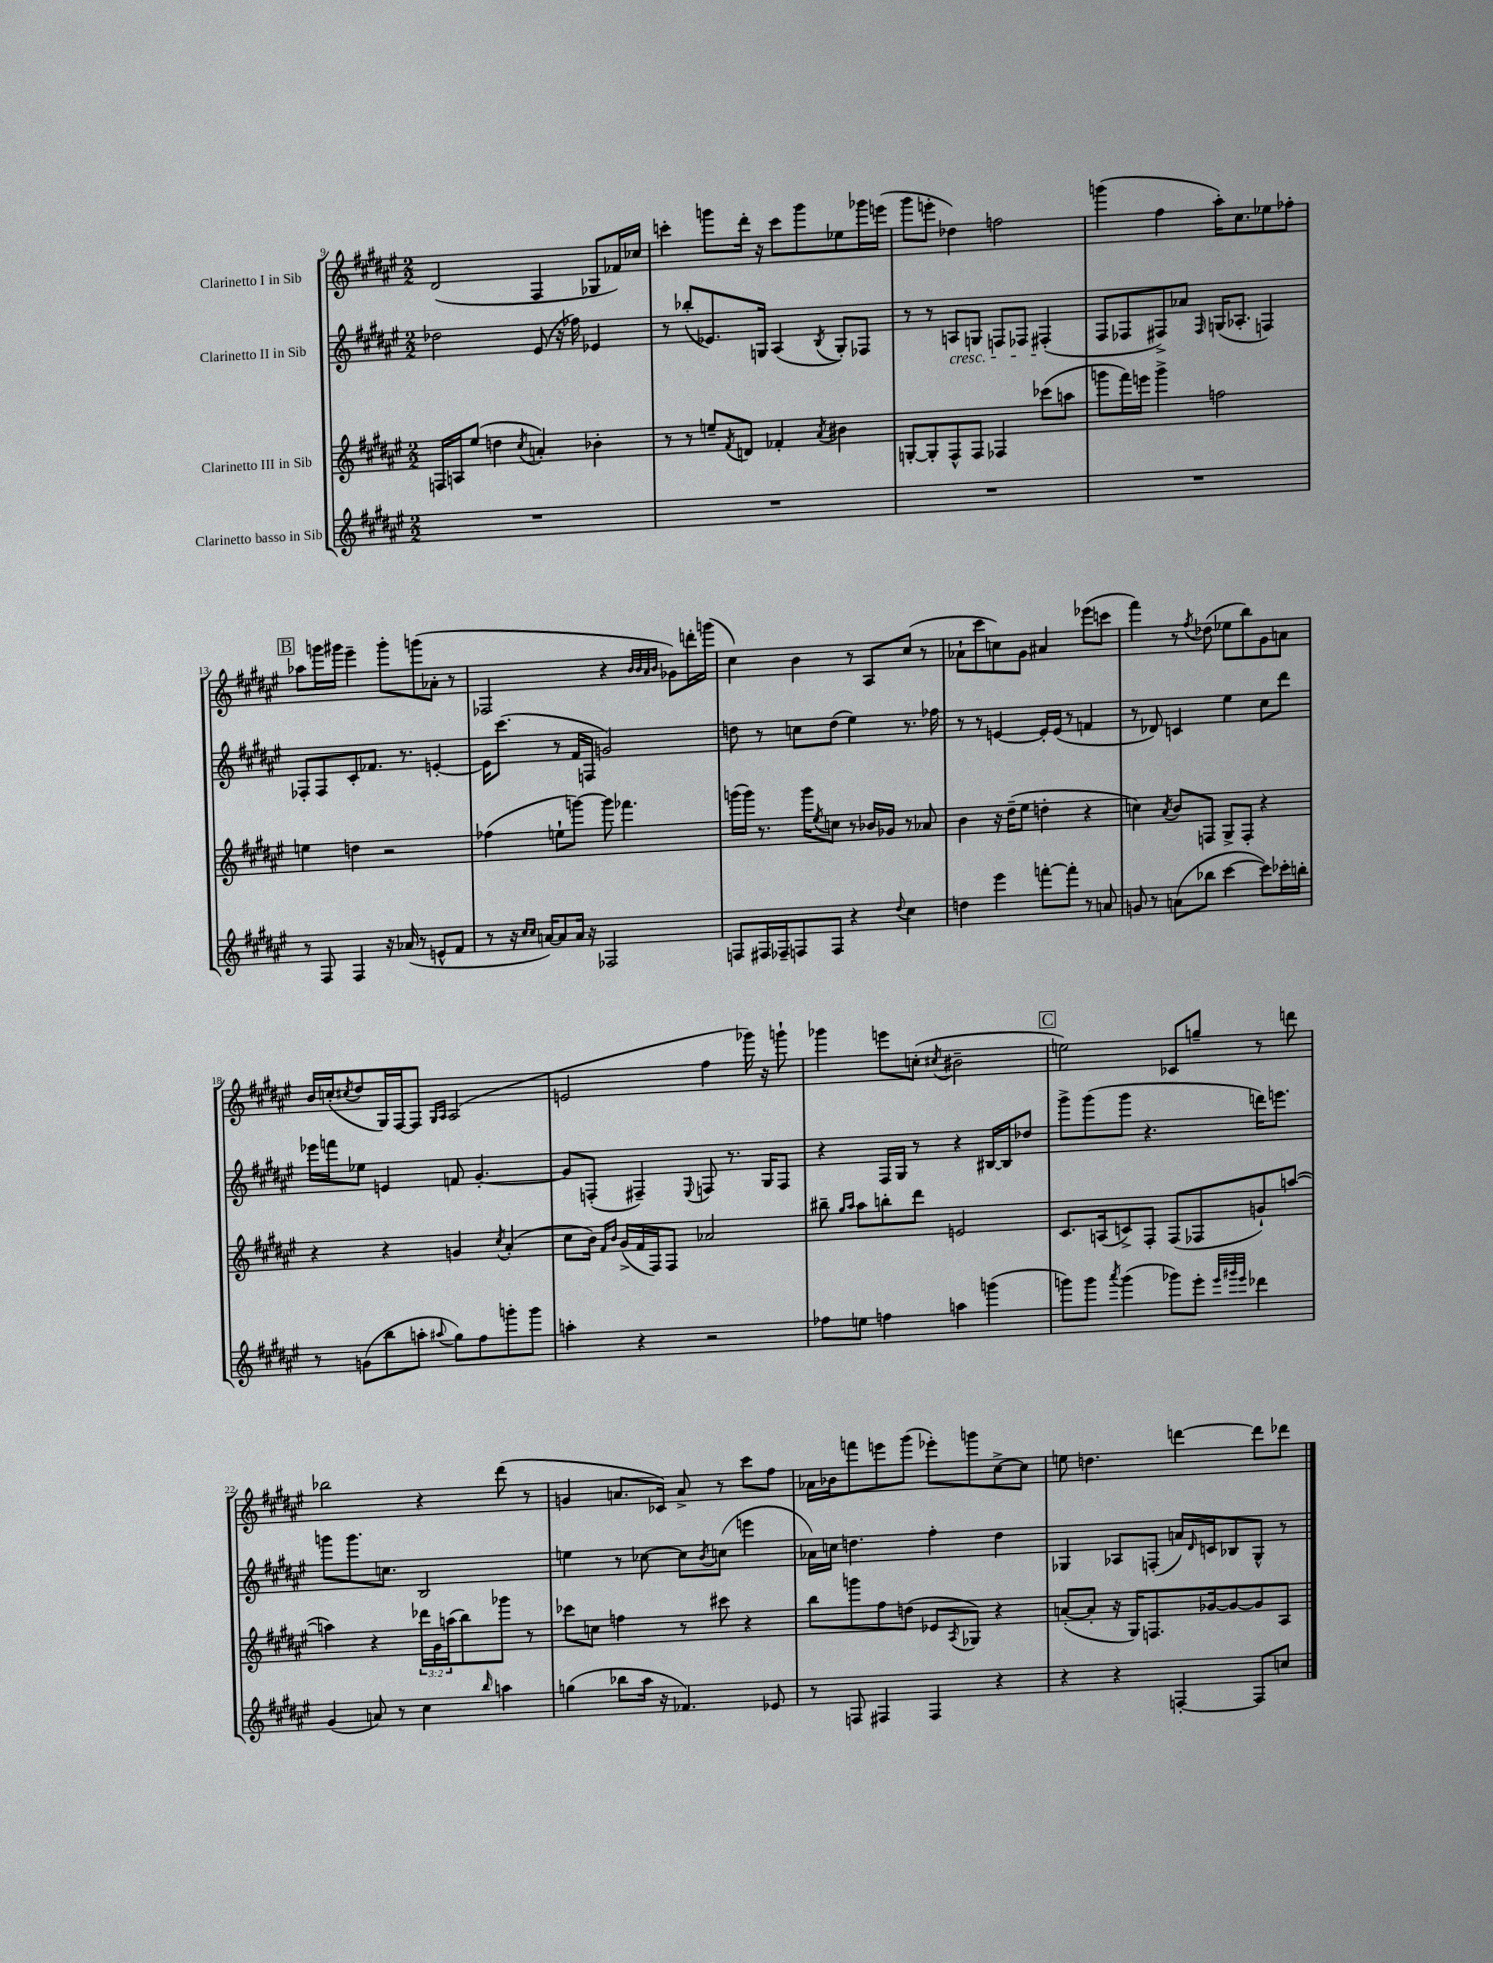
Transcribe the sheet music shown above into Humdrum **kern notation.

**kern	**kern	**kern	**kern
*part4	*part3	*part2	*part1
*staff4	*staff3	*staff2	*staff1
*I"Clarinetto basso in Sib	*I"Clarinetto III in Sib	*I"Clarinetto II in Sib	*I"Clarinetto I in Sib
*clefG2	*clefG2	*clefG2	*clefG2
*k[f#c#g#d#a#e#]	*k[f#c#g#d#a#e#]	*k[f#c#g#d#a#e#]	*k[f#c#g#d#a#e#]
*M2/2	*M2/2	*M2/2	*M2/2
=9	=9	=9	=9
1r	16Fn/LL	2dd-X\	(2d#/
.	16An/J	.	.
.	(8ee#/J	.	.
.	4ddn\	.	.
.	8qcc#/	.	.
.	4an'/)	(8e#/	4F#/
.	.	16r	.
.	.	16ff-X\)	.
.	4b-X'\	4e-X/	8G-X/L
.	.	.	16f-X/L)
.	.	.	16cc-X/JJ
=10	=10	=10	=10
1r	8r	8r	4cccn'\
.	8r	(8bb-X'/L	.
.	8een~/L	8.e-X/)	8gggn\L
.	8qf#/	.	.
.	8dn/J	.	16ddd#'\Jk
.	.	16Gn/Jk	16r
.	4f-X'/	(4A#/	8ccc\L
.	.	.	8ggg\
.	8qa#/	8qB/	.
.	4b#X\	8G'/L)	8ee-X\
.	.	8F-X/J	16ggg-X\L
.	.	.	(16eeen\JJ
=11	=11	=11	=11
1r	[8Gn'/L	8r	8ggg#\L
.	8G'/]	8r	8eeen'\J
!	!	!LO:TX:b:i:t=cresc.	!
.	8F#^^/	8An/L	4dd-X\)
.	8F#/J	8Gn/J	.
.	4F-X/	8Fn/L	2ffn\
.	.	8F-X/J	.
.	(8ccc-X\L	(4F#X'/	.
.	8aan\J	.	.
=12	=12	=12	=12
1r	8gggn\L	8F#/L	(4gggn\
.	16fff#\L)	8F-X/	.
.	16eeen\JJ	.	.
.	4ggg^\	8F#X^/)	4ff#\
.	.	8a-X/J	.
.	.	16qqF#/	.
.	2ffn\	(16Gn/KL	16aa#'\KL)
.	.	8.A-X'/J	8.cc#\
.	.	4Fn/)	8ee-X\
.	.	.	8ff-X'\J
!!LO:LB:g=z
!!LO:REH:place=s1:t=B
=13	=13	=13	=13
8r	4een\	8F-X'/L	8aa-X\L
8F#/	.	8F-/	16gggn\L
.	.	.	16ggg#X\JJ
4F#/	4ddn\	8c#'/	4eee#~\
.	.	8.f-X/J	.
16r	2r	.	8ggg#'\L
(16a-X/	.	8.r	.
8r	.	.	(8gggn\
8en^^/L	.	[4en'/	8a-X'\J
8f#/J	.	.	8r
=14	=14	=14	=14
8r	(4ff-X\	16e\KL]	2F-X/
.	.	(8.ccc#\J	.
16r	.	.	.
16qqcc#/LL	.	.	.
16qqcc#/JJ	.	.	.
[16an/KL)	.	.	.
8a/]	8een`\L	8r	.
16a/Jk	[8gggn\J)	16f#/LL	.
16r	.	16Fn/JJ	.
2F-X/	8ggg\]	2gn/)	4r
.	4.fff-X\	.	.
.	.	.	32qqb/LLL
.	.	.	32qqb/
.	.	.	32qqa#/
.	.	.	32qqb/JJJ
.	.	.	8g-X\L)
.	.	.	16dddn'\L
.	.	.	(16gggn\JJ
=15	=15	=15	=15
8Fn/L	(16gggn\LL	8ddn\	4cc#\)
.	16ggg\JJ)	.	.
16F#X/L	8.r	8r	.
16F-X~/J	.	.	.
8Fn/	.	8ccn\L	4b\
.	16ggg\KL	.	.
.	8qee#/	.	.
8F/J	8ccn\J	(8dd\J	.
4r	8r	4ee#\)	8r
.	16b-X/LL	.	8A#/L
.	16g-X/JJ	.	.
8qqdd#/	.	.	.
4cc#\	8r	8.r	(8cc#/J
.	8a-X/	.	8r
.	.	16ff-X\	.
=16	=16	=16	=16
4ddn\	4b\	8r	8a-X`\L
.	.	8r	8ccc#\
4eee#\	16r	[4en/	8ccn\)
.	(16dd#~\KL	.	.
.	8ee#\J	.	8g#\J
[8fffn'\L	4ddn'\	16e'/LL]	4a#X/
.	.	(16e/JJ	.
8fff'\J]	.	8r	.
8r	4r	4fn/	(8eee-X\L
8an/	.	.	8cccn\J
=17	=17	=17	=17
8gn/	4ccn\)	8r	4fff#\)
8r	.	8d-X/)	.
.	8qa#/	.	.
(8an\L	8b/L	4cn/	8r
.	.	.	8qff#/
8bb-X\J	8Fn/J	.	(8dd-X\
[4ccc#\	8G#^/L	4ee#\	8ee-X\L
.	8F'/J	.	8bb\)
8ccc#\L])	4r	8cc#\L	8g#\
16ccc-X'\L	.	8ddd#\J	8an\J
16bbn'\JJ	.	.	.
!!LO:LB:g=z
=18	=18	=18	=18
8r	4r	16eee-X\LL	16b/LL
.	.	16fffn\J	(16ccn'/J
.	.	.	8qcc#X/
(8gn\L	.	8ee-X\J	8dd#/
8bb\	4r	4en/	16G#/L)
.	.	.	[16F#/J
8aan'\J	.	.	8F#/J]
.	.	.	16qqG#/LL
8qqaa#X/	.	.	16qqA#/JJ
8gg#\L)	4gn/	8fn/	(2A#/
8ff#\	.	[4.g#'/	.
.	8qcc#/	.	.
8gggn'\	(4a#'/	.	.
8ggg\J	.	.	.
=19	=19	=19	=19
4aan'\	8cc#\L	8g#/L]	2en/
.	16b\Jk)	(8Fn'/J	.
.	16qqf#/LL	.	.
.	16qqb/JJ	.	.
.	(16g#^/LL	.	.
4r	16f#/	4F#X~/)	.
.	16F#/J)	.	.
.	8F#/J	.	.
.	.	8qqE#/	.
2r	2a-X/	8Fn/	4ff#\
.	.	8.r	.
.	.	.	16ggg-X\)
.	.	16G#/KL	16r
.	.	8F/J	8gggn`\
=20	=20	=20	=20
8ff-X\L	8bb#X~\	4r	4ggg-X\
.	16qqgg#/LL	.	.
.	16qqaa#/JJ	.	.
8een\J	8aa#\L	.	.
4ffn\	8bbn'\	16F#/LL	8eeen\L
.	.	16G#/JJ	.
.	8ddd#\J	8r	(8ccn'\J
.	.	.	8qcc#X/
4aan\	2en/	4r	2b#X~\
(4gggn\	.	[16B#X/LL	.
.	.	16B#/J]	.
.	.	8dd-X/J	.
!!LO:REH:place=s1:t=C
=21	=21	=21	=21
8gggn\L)	8.c#/L	8ggg#^\L	2een\)
8ggg\J	.	(8ggg#\	.
.	(16An/k	.	.
8qaaa#/	.	.	.
(4ggg\	8cn^/)	8ggg#\J	.
.	8F#'/J	4.r	.
8ggg-X\L)	(8F#/L	.	8c-X/L
8eee#'\J	8F-X/	.	8ggn~/J
32qqeee#/LLL	.	.	.
32qqggg#X/	.	.	.
32qqeee#/JJJ	.	.	.
4ddd-X\	8gn`/)	16dddn\KL)	8r
.	.	8.eeen\J	.
.	([8aan/J	.	8dddn\
!!LO:LB:g=z
=22	=22	=22	=22
(4g#/	4aan\])	8gggn\L	2bb-X\
.	.	8.ggg\	.
8an/)	4r	.	.
.	.	8.ccn\J	.
8r	.	.	.
4cc#\	24ddd-X\LL	2B/	4r
.	24g#\	.	.
.	(24aan\J	.	.
.	8bb\)	.	.
16qqbb/	.	.	.
4aan\	8ggg-X\J	.	(8ddd#\
.	8r	.	8r
=23	=23	=23	=23
(4ggn\	8ccc-X\L	4een\	4gn/
.	8ccn\J	.	.
8bb-X\L	4ffn\	8r	8.an/L
16aa#\Jk	.	[8cc-X\	.
16r	.	.	16c-X/Jk)
4.f-X/)	8r	8cc-\L]	8a^/
.	.	8qb/	.
.	8ccc#X\	(8ccn\J	8r
.	4r	4eeen\	8ccc#\L
8e-X/	.	.	8ff#\J
=24	=24	=24	=24
8r	8bb\L	16a-X\LL)	16a-X\LL
.	.	16ccn\JJ	16b-X\J
8Fn/	8gggn\	4.ddn\	8fffn\
4F#X/	8ff#\	.	8eeen\
.	(8ddn\J	.	(8ggg#\J
4F#/	8e-X/L	4ff#'\	8eee-X'\L)
.	8qA#/	.	.
.	8G-X/J)	.	8gggn\
4r	4r	4dd\	[8cc#^\
.	.	.	8cc#\J]
=25	=25	=25	=25
4r	([8an'/L	4G-X/	8een\
.	8a'/J]	.	4.ddn\
4r	16r	8A-X/L	.
.	16G#/KL)	.	.
.	8.Fn/	(8Fn'/J	.
[4Fn'/	.	16an/LL)	[4dddn\
.	.	16qqd#/	.
.	[16g-X/k	16cn/J	.
.	8g-/_	8B-X/	.
8F/L]	8g-/]	8G-^^/J	8ddd\L]
8ccn/J	8A#/J	8r	8ddd-X\J
==	==	==	==
*-	*-	*-	*-
